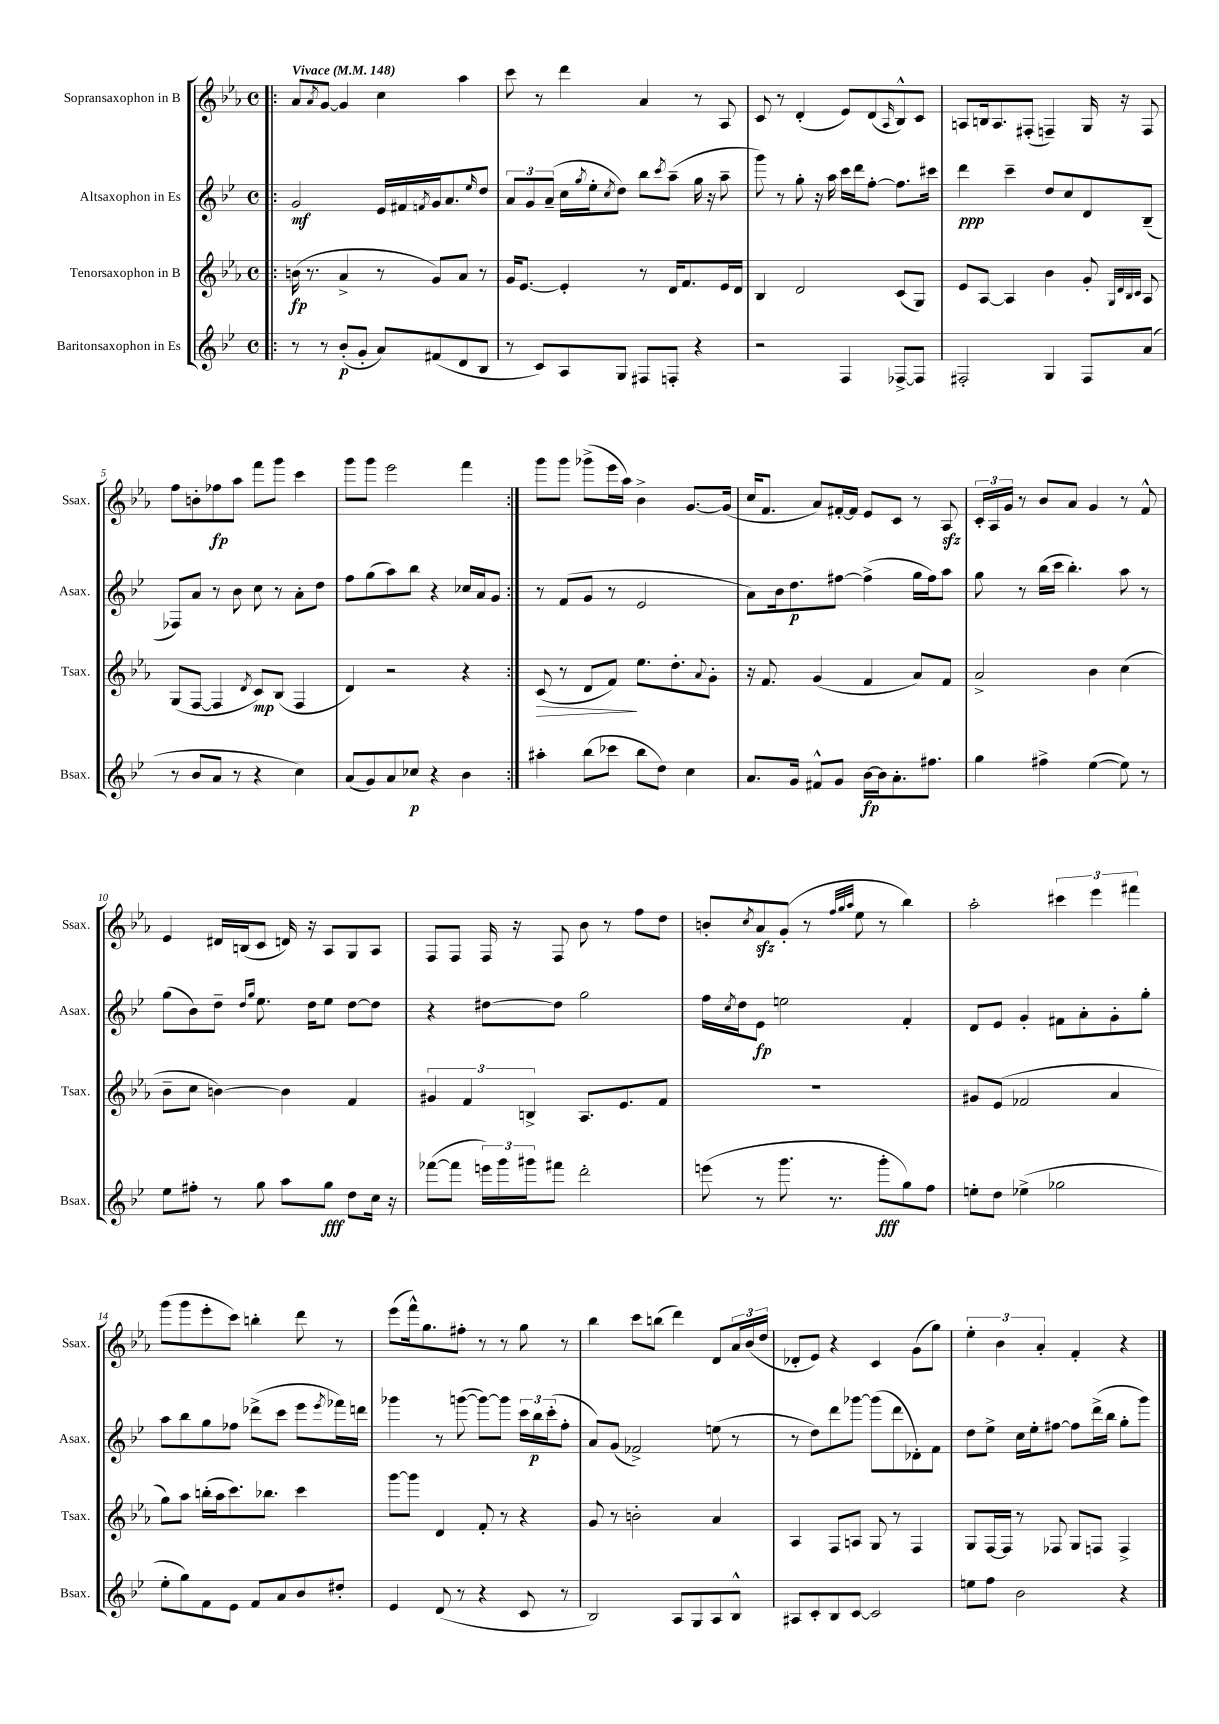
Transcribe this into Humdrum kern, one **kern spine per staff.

**kern	**dynam	**kern	**dynam	**kern	**dynam	**kern	**dynam
*part4	*part4	*part3	*part3	*part2	*part2	*part1	*part1
*staff4	*staff4	*staff3	*staff3	*staff2	*staff2	*staff1	*staff1
*I"Baritonsaxophon in Es	*	*I"Tenorsaxophon in B	*	*I"Altsaxophon in Es	*	*I"Sopransaxophon in B	*
*I'Bsax.	*	*I'Tsax.	*	*I'Asax.	*	*I'Ssax.	*
*clefG2	*	*clefG2	*	*clefG2	*	*clefG2	*
*k[b-e-]	*	*k[b-e-a-]	*	*k[b-e-]	*	*k[b-e-a-]	*
*M4/4	*	*M4/4	*	*M4/4	*	*M4/4	*
*met(c)	*	*met(c)	*	*met(c)	*	*met(c)	*
*MM148	*	*MM148	*	*MM148	*	*MM148	*
=1!|:	=1!|:	=1!|:	=1!|:	=1!|:	=1!|:	=1!|:	=1!|:
!	!	!	!	!	!	!LO:TX:a:B:t=Vivace	!
8r	.	(16bn\	fp	2g/	mf	8a-/L	.
.	.	8.r	.	.	.	.	.
.	.	.	.	.	.	8qa-/	.
8r	.	.	.	.	.	[8g/J	.
(8b-'/L	p	4a-^/	.	.	.	4g/]	.
8g'/J	.	.	.	.	.	.	.
8a/L)	.	8r	.	16e-/LL	.	4cc\	.
.	.	.	.	16f#X/	.	.	.
.	.	.	.	8qfn/	.	.	.
(8f#X/	.	8g/L)	.	16g/J	.	.	.
.	.	.	.	8.a/	.	.	.
8d/	.	8a-/J	.	.	.	4aa-\	.
.	.	.	.	16qqee-/	.	.	.
8B-/J	.	8r	.	8dd/J	.	.	.
=2	=2	=2	=2	=2	=2	=2	=2
8r	.	16g/KL	.	12a/L	.	8ccc\	.
.	.	[8.e-/J	.	.	.	.	.
.	.	.	.	12g/	.	.	.
8c/L)	.	.	.	.	.	8r	.
.	.	.	.	(12a~/J	.	.	.
8A/	.	4e-'/]	.	16cc\LL	.	4ddd\	.
.	.	.	.	8qgg/	.	.	.
.	.	.	.	16ee-'\J	.	.	.
.	.	.	.	8qcc/	.	.	.
8G/J	.	.	.	8dd\J)	.	.	.
8F#X/L	.	8r	.	8bb-\L	.	4a-/	.
.	.	.	.	8qccc/	.	.	.
8Fn'/J	.	16d/KL	.	(8aa~\J	.	.	.
.	.	8.f/	.	.	.	.	.
4r	.	.	.	16gg\	.	8r	.
.	.	.	.	16r	.	.	.
.	.	16e-/L	.	8aa~\	.	8A-/	.
.	.	16d/JJ	.	.	.	.	.
=3	=3	=3	=3	=3	=3	=3	=3
2r	.	4B-/	.	8ggg\)	.	8c/	.
.	.	.	.	8r	.	8r	.
.	.	2d/	.	8gg'\	.	(4d'/	.
.	.	.	.	16r	.	.	.
.	.	.	.	16aa\	.	.	.
4F/	.	.	.	16ccc\LL	.	8e-/L)	.
.	.	.	.	16ddd\J	.	.	.
.	.	.	.	[8ff'\J	.	(8d/	.
.	.	.	.	.	.	16qqA-/	.
[8F-X^/L	.	(8c/L	.	8.ff\L]	.	8B-^^/)	.
8F-/J]	.	8G/J)	.	.	.	8c/J	.
.	.	.	.	16ccc#X\Jk	.	.	.
=4	=4	=4	=4	=4	=4	=4	=4
2F#X'/	.	8e-/L	.	4ddd\	ppp	8An/L	.
.	.	[8A-/J	.	.	.	16Bn/k	.
.	.	.	.	.	.	8.A/	.
.	.	4A-/]	.	4ccc~\	.	.	.
.	.	.	.	.	.	(8F#X'/J	.
4G/	.	4b-\	.	8dd/L	.	4Fn~/)	.
.	.	.	.	8cc/	.	.	.
8F#/L	.	8g'/	.	8d/	.	16G/	.
.	.	.	.	.	.	16r	.
.	.	32qqG/LLL	.	.	.	.	.
.	.	32qqd/	.	.	.	.	.
.	.	32qqB-/	.	.	.	.	.
.	.	32qqc/JJJ	.	.	.	.	.
(8a/J	.	8A-/	.	(8B-~/J	.	8F/	.
!!LO:LB:g=z
=5	=5	=5	=5	=5	=5	=5	=5
8r	.	(8G/L	.	8F-X/L)	.	8ff\L	.
8b-/L	.	[8F/J	.	8a/J	.	8bn'\	.
8a/J	.	4F/]	.	8r	.	8ff-X\	fp
8r	.	.	.	8b-\	.	8aa-\J	.
.	.	8qd/	.	.	.	.	.
4r	.	8c/L)	mp	8cc\	.	8fff\L	.
.	.	(8B-/J	.	8r	.	8ggg\J	.
4cc\)	.	4F/	.	8a'\L	.	4ccc\	.
.	.	.	.	8dd\J	.	.	.
=6	=6	=6	=6	=6	=6	=6	=6
(8a/L	.	4d/)	.	8ff\L	.	8ggg\L	.
8g/)	.	.	.	(8gg\	.	8ggg\J	.
8a/	.	2r	.	8aa\)	.	2eee-\	.
8cc-X/J	p	.	.	8bb-\J	.	.	.
4r	.	.	.	4r	.	.	.
4b-\	.	4r	.	16cc-X/LL	.	4fff\	.
.	.	.	.	16a/J	.	.	.
.	.	.	.	8g/J	.	.	.
=7:|!	=7:|!	=7:|!	=7:|!	=7:|!	=7:|!	=7:|!	=7:|!
!	!	!	!LO:HP:b	!	!	!	!
4aa#X'\	.	(8c/	>	8r	.	8ggg\L	.
.	.	8r	.	(8f/L	.	8ggg\J	.
(8bb-\L	.	8d/L	.	8g/J	.	(8ggg-X^\L	.
8ccc-X\J	.	8f/J)	.	8r	.	16eee-\L	.
.	.	.	.	.	.	16aa-\JJ)	.
8bb-\L	.	8.ee-\L	]	2e-/	.	4b-^\	.
8dd\J)	.	.	.	.	.	.	.
.	.	8.dd'\	.	.	.	.	.
4cc\	.	.	.	.	.	[8.g/L	.
.	.	8qqa-/	.	.	.	.	.
.	.	8g'\J	.	.	.	.	.
.	.	.	.	.	.	(16g/Jk]	.
=8	=8	=8	=8	=8	=8	=8	=8
8.a/L	.	16r	.	8a\L)	.	16cc/KL	.
.	.	8.f/	.	.	.	8.f/J	.
.	.	.	.	16b-\k	.	.	.
16g/Jk	.	.	.	8.dd\	p	.	.
8f#X^^/L	.	(4g/	.	.	.	8a-/L)	.
8g/J	.	.	.	[8ff#X\J	.	[16f#X'/L	.
.	.	.	.	.	.	16f#/JJ]	.
[16b-\LL	fp	4f/	.	(4ff#^\]	.	8e-/L	.
16b-\J]	.	.	.	.	.	.	.
8.a'\	.	.	.	.	.	8c/J	.
.	.	8a-/L)	.	16gg\LL	.	8r	.
8.ff#X\J	.	.	.	16ff#\J)	.	.	.
.	.	8f/J	.	8aa\J	.	8A-zz/	.
=9	=9	=9	=9	=9	=9	=9	=9
4gg\	.	2a-^/	.	8gg\	.	24c'/LL	.
.	.	.	.	.	.	24A-/	.
.	.	.	.	.	.	24g/JJ	.
.	.	.	.	8r	.	8r	.
4ff#X^\	.	.	.	(16bb-\LL	.	8b-/L	.
.	.	.	.	16ccc\JJ	.	.	.
.	.	.	.	4.bb-'\)	.	8a-/J	.
([4ee-\	.	4b-\	.	.	.	4g/	.
8ee-\])	.	(4cc\	.	8aa\	.	8r	.
8r	.	.	.	8r	.	8f^^/	.
!!LO:LB:g=z
=10	=10	=10	=10	=10	=10	=10	=10
8ee-\L	.	8b-~\L	.	(8gg\L	.	4e-/	.
8ff#X'\J	.	8cc\J	.	8b-\)	.	.	.
8r	.	[4bn\)	.	8dd~\J	.	16d#X/LL	.
.	.	.	.	.	.	(16Bn/J	.
.	.	.	.	16qqdd/LL	.	.	.
.	.	.	.	16qqgg/JJ	.	.	.
8gg\	.	.	.	8.ee-\	.	8c/J	.
8aa\L	.	4b\]	.	.	.	16dn/)	.
.	.	.	.	16dd\KL	.	16r	.
8gg\J	fff	.	.	8ee-\J	.	8A-/L	.
8dd\L	.	4f/	.	[8dd\L	.	8G/	.
16cc\Jk	.	.	.	8dd\J]	.	8A-/J	.
16r	.	.	.	.	.	.	.
=11	=11	=11	=11	=11	=11	=11	=11
([8fff-X\L	.	6g#X/	.	4r	.	8F/L	.
8fff-\J]	.	.	.	.	.	8F/J	.
.	.	6f/	.	.	.	.	.
24eeen\LL)	.	.	.	[8dd#X\L	.	16F/	.
24ggg\	.	.	.	.	.	.	.
.	.	.	.	.	.	16r	.
24ggg#X\J	.	6Bn^/	.	.	.	.	.
8fff#X\J	.	.	.	8dd#\J]	.	8F/	.
2ddd'\	.	8.A-/L	.	2gg\	.	8b-\	.
.	.	.	.	.	.	8r	.
.	.	8.e-/	.	.	.	.	.
.	.	.	.	.	.	8ff\L	.
.	.	8f/J	.	.	.	8dd\J	.
=12	=12	=12	=12	=12	=12	=12	=12
(8eeen\	.	1r	.	16ff\LL	.	8bn'/L	.
.	.	.	.	8qcc/	.	.	.
.	.	.	.	16dd\J	.	.	.
.	.	.	.	.	.	8qcc/	.
8r	.	.	.	8e-\J	fp	8a-zz/	.
8.ggg\	.	.	.	2een\	.	(8g'/J	.
.	.	.	.	.	.	8r	.
8.r	.	.	.	.	.	.	.
.	.	.	.	.	.	32qqff/LLL	.
.	.	.	.	.	.	32qqgg/	.
.	.	.	.	.	.	32qqaa-/JJJ	.
.	.	.	.	.	.	8ee-\	.
8ggg'\L	fff	.	.	.	.	8r	.
8gg\)	.	.	.	4f'/	.	4bb-\)	.
8ff\J	.	.	.	.	.	.	.
=13	=13	=13	=13	=13	=13	=13	=13
8een'\L	.	8g#X/L	.	8d/L	.	2aa-'\	.
8dd\J	.	(8e-/J	.	8e-/J	.	.	.
(4ee-X^\	.	2f-X/	.	4g'/	.	.	.
2gg-X\	.	.	.	8f#X\L	.	6ccc#X\	.
.	.	.	.	8a'\	.	.	.
.	.	.	.	.	.	6eee-\	.
.	.	4a-/	.	8g'\	.	.	.
.	.	.	.	.	.	6fff#X\	.
.	.	.	.	8gg'\J	.	.	.
!!LO:LB:g=z
=14	=14	=14	=14	=14	=14	=14	=14
8ee-'\L	.	8gg\L)	.	8aa\L	.	(8ggg\L	.
8gg\)	.	8aa-\J	.	8bb-\	.	8ggg\	.
8f\	.	(16bbn'\LL	.	8gg\	.	8eee-'\	.
.	.	16aa-\J	.	.	.	.	.
8e-\J	.	8.ccc\)	.	8ff-X\J	.	8ccc\J)	.
8f/L	.	.	.	(8ddd-X^\L	.	4bbn'\	.
.	.	8.bb-X\J	.	.	.	.	.
8a/	.	.	.	8ccc\J	.	.	.
8b-/	.	4ccc\	.	8eee-\L	.	8ddd\	.
.	.	.	.	8qeee-/	.	.	.
8dd#X'/J	.	.	.	16fff-X\L)	.	8r	.
.	.	.	.	16dddn\JJ	.	.	.
=15	=15	=15	=15	=15	=15	=15	=15
4e-/	.	[8ggg\L	.	4ggg-X\	.	(8eee-\L	.
.	.	8ggg\J]	.	.	.	16fff^^\k)	.
.	.	.	.	.	.	8.gg\	.
(8d/	.	4d/	.	8r	.	.	.
8r	.	.	.	([8gggn\	.	8ff#X'\J	.
4r	.	8f'/	.	8ggg\L_)	.	8r	.
.	.	8r	.	8ggg\J]	.	8r	.
8c/	.	4r	.	24ccc\LL	.	8gg\	.
.	.	.	.	24bb-\	p	.	.
.	.	.	.	(24ccc'\J	.	.	.
8r	.	.	.	8ff'\J	.	8r	.
=16	=16	=16	=16	=16	=16	=16	=16
2B-/)	.	8g/	.	8a/L)	.	4bb-\	.
.	.	8r	.	(8g/J	.	.	.
.	.	2bn'\	.	2f-X^/)	.	8ccc\L	.
.	.	.	.	.	.	(8bbn\J	.
8A/L	.	.	.	.	.	4ddd\)	.
8G/	.	.	.	.	.	.	.
8A/	.	4a-/	.	(8een\	.	8d/L	.
8B-^^/J	.	.	.	8r	.	24a-/L	.
.	.	.	.	.	.	(24b-/	.
.	.	.	.	.	.	24dd/JJ	.
=17	=17	=17	=17	=17	=17	=17	=17
8A#X/L	.	4A-/	.	8r	.	8d-X'/L	.
8c'/	.	.	.	8dd\L)	.	8e-/J)	.
8B-/	.	8F/L	.	8ddd\	.	4r	.
[8c/J	.	8An/J	.	[8ggg-X\J	.	.	.
2c/]	.	8G/	.	(8ggg-\L]	.	4c/	.
.	.	8r	.	8ddd\	.	.	.
.	.	4F/	.	8d-X'\)	.	(8g\L	.
.	.	.	.	8f\J	.	8gg\J)	.
=18	=18	=18	=18	=18	=18	=18	=18
8een\L	.	8G/L	.	8dd\L	.	6ee-'\	.
8ff\J	.	[16F/L	.	8ee-^\J	.	.	.
.	.	.	.	.	.	6b-\	.
.	.	16F/JJ]	.	.	.	.	.
2b-\	.	8r	.	16cc\LL	.	.	.
.	.	.	.	16ee-'\J	.	.	.
.	.	.	.	.	.	6a-'/	.
.	.	8F-X/	.	[8ff#X\J	.	.	.
.	.	8G/L	.	8ff#\L]	.	4f'/	.
.	.	8Fn/J	.	(16ddd^\L	.	.	.
.	.	.	.	16bb-\JJ	.	.	.
4r	.	4F^/	.	8gg'\L	.	4r	.
.	.	.	.	8ggg\J)	.	.	.
==	==	==	==	==	==	==	==
*-	*-	*-	*-	*-	*-	*-	*-
